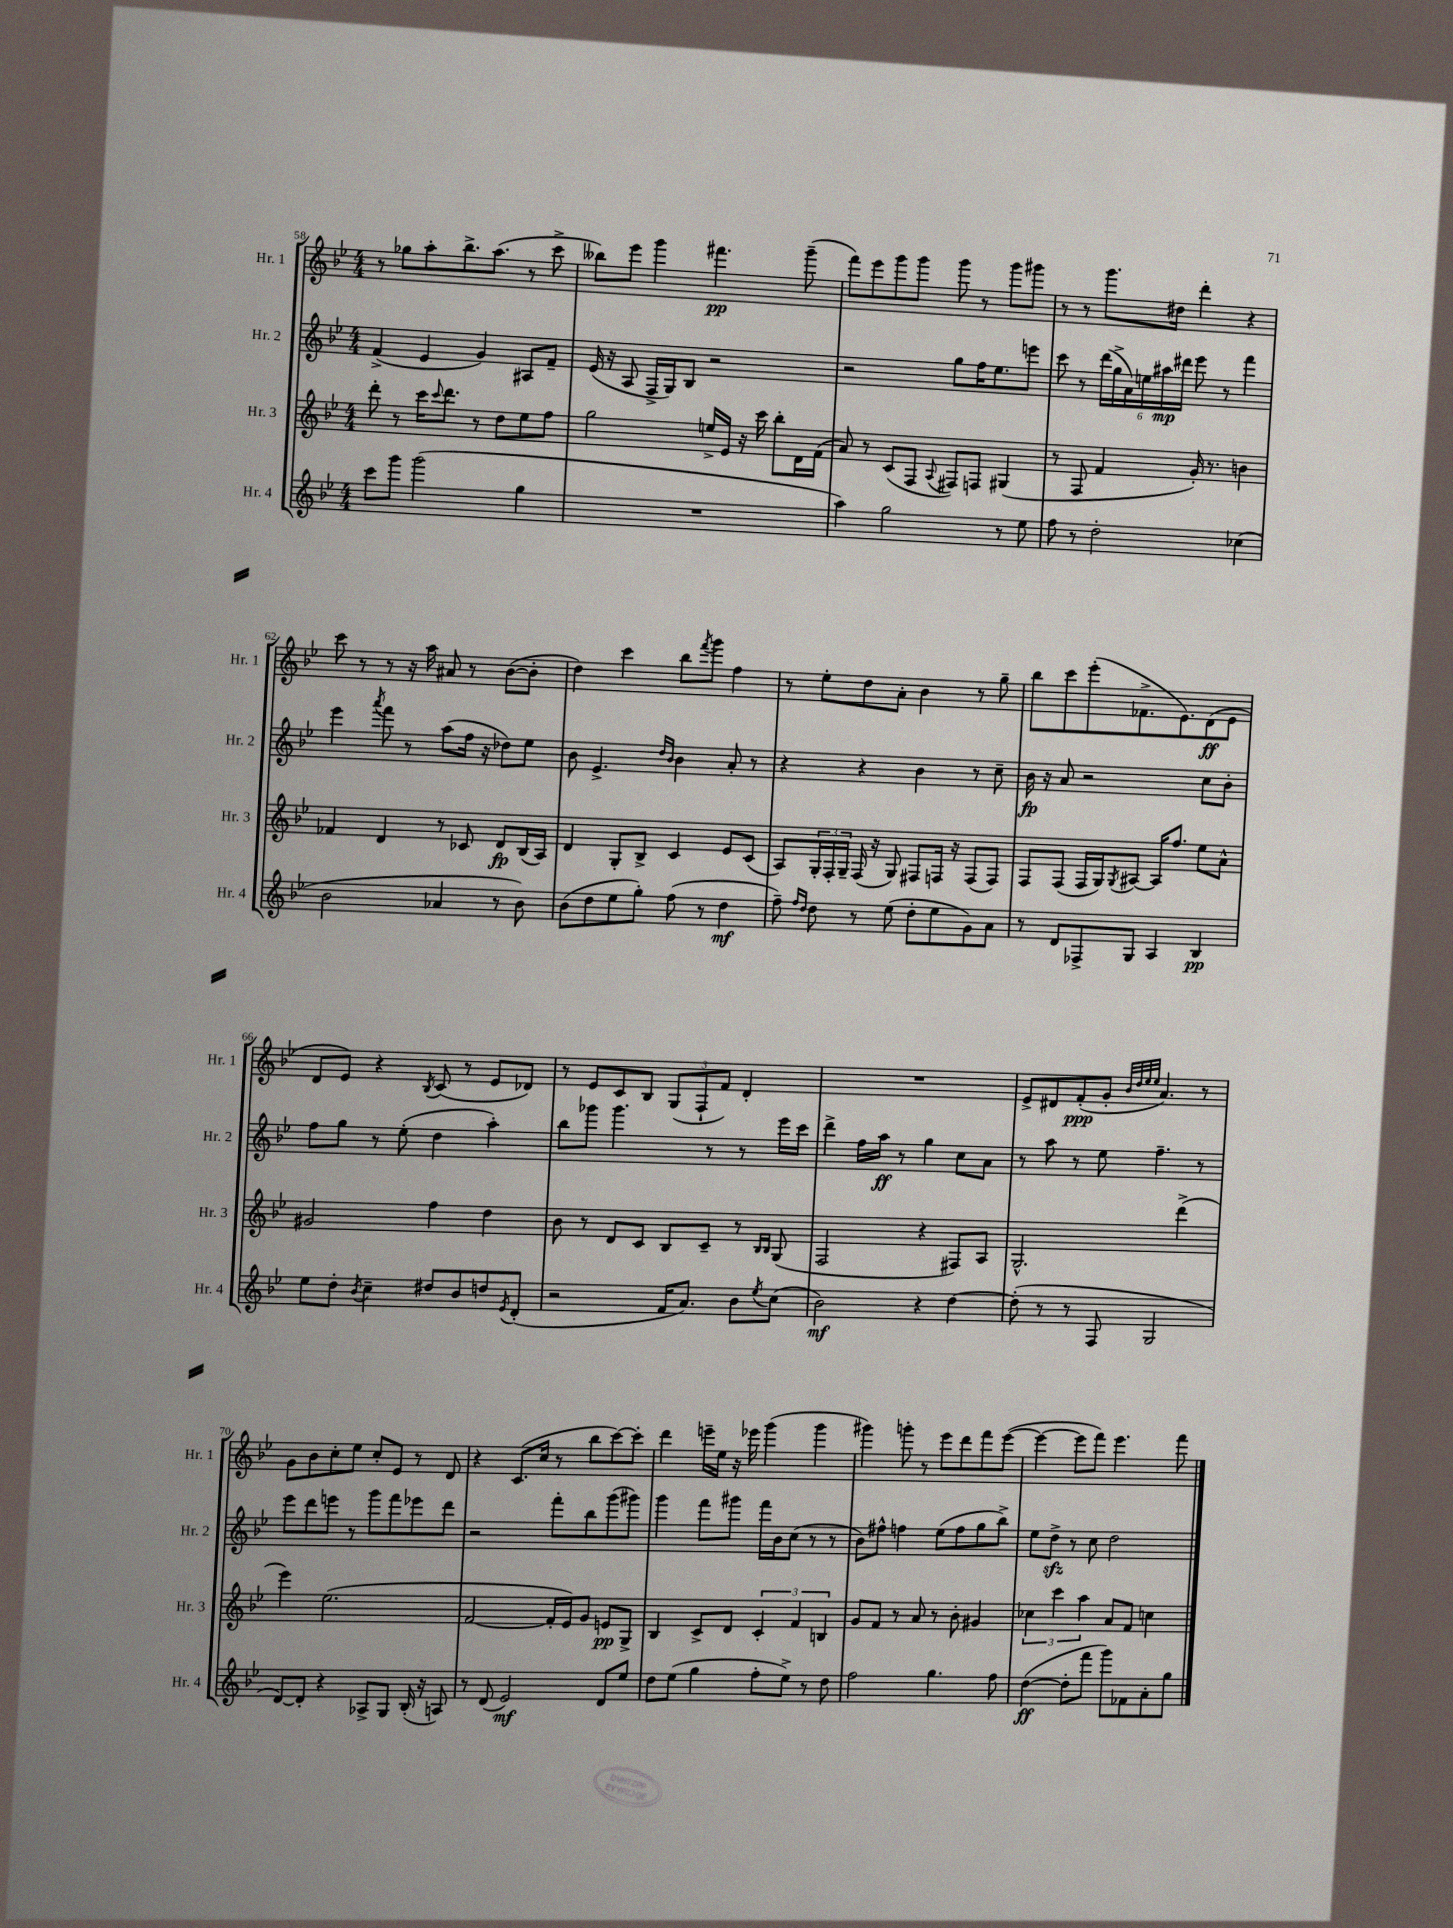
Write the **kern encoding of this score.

**kern	**kern	**kern	**kern
*staff4	*staff3	*staff2	*staff1
*clefG2	*clefG2	*clefG2	*clefG2
*k[b-e-]	*k[b-e-]	*k[b-e-]	*k[b-e-]
*M4/4	*M4/4	*M4/4	*M4/4
8ccc	8ddd'	(4f^	8r
8ggg	8r	.	8gg-
(2ggg	16ccc	4e-	8aa'
.	8qqccc	.	.
.	8.ddd	.	.
.	.	.	8.bb-^
.	8r	4g)	.
.	.	.	(8.aa
.	8dd	.	.
4gg	8ee-	8A#	8r
.	8ff	8f~	8ccc^
=	=	=	=
1r	2gg	(16e-	8bb--)
.	.	16r	.
.	.	8A	8eee-
.	.	16F^	4ggg
.	.	16G)	.
.	.	8B-	.
.	16ee^	2r	4.fff#
.	16e-	.	.
.	16r	.	.
.	16ccc	.	.
.	8bb-'	.	.
.	16d	.	(8ggg~
.	(16f	.	.
=	=	=	=
4aa)	8a)	2r	8fff)
.	8r	.	8eee-
2gg	(8c	.	8ggg
.	8F	.	8ggg
.	8qqA	.	.
.	8F#)	8gg	8ggg
.	8F	16ff	8r
.	.	8.ee-	.
8r	(4G#	.	8ggg
8ee-	.	8eee	8ggg#
=	=	=	=
8ff	8r	8ccc	8r
8r	8F	8r	8r
2dd'	4f	(24ddd	8.ggg
.	.	24gg^	.
.	.	24a)	.
.	.	24ee	.
.	.	24aa#	.
.	.	.	16dd#
.	.	24ddd#	.
.	16g')	8eee-	4ddd'
.	8.r	.	.
.	.	8r	.
(4cc-	4b	4fff	4r
=	=	=	=
2b-	4f-	4eee-	8ccc
.	.	.	8r
.	.	8qaaa	.
.	4d	8fff	8r
.	.	8r	16r
.	.	.	16aa
4a-	8r	(8aa	8a#
.	8c-	16ff	8r
.	.	16r	.
8r	8d	8dd-)	([8b-
8b-)	(16B-	8ee-	8b-']
.	16A)	.	.
=	=	=	=
(8b-	4d	8b-	4dd)
8dd	.	4.e-^	.
8ee-	8G'	.	4ccc
8gg')	8B-^	.	.
.	.	16qqdd	.
.	.	16qqb-	.
(8ff	4c	4b-	8bb-
.	.	.	8qfff
8r	.	.	8ggg
4dd	8e-	8a'	4ff
.	(8c	8r	.
=	=	=	=
8ff~)	8A)	4r	8r
16qqff	.	.	.
16qqdd	.	.	.
8dd	24G'	.	8ee-'
.	24F'	.	.
.	24G~	.	.
8r	(16F	4r	8dd
.	16r	.	.
(8ee-	8G)	.	8a'
8dd'	8F#	4b-	4b-
8ee-	16F	.	.
.	16r	.	.
8g)	(8F	8r	8r
8a	8F)	8cc~	8gg~
=	=	=	=
8r	8F	16b-	8bb-
.	.	16r	.
8d	(8F	8a	8ccc
8F-^	16F	2r	(8eee-'
.	16G)	.	.
.	8qG	.	.
8G	[8A#	.	8.f-^
4A	16A#]	.	.
.	8.ff	.	8.e-)
4B-	8ee-	8cc	(8d
.	8a^^	8b-'	8e-
=	=	=	=
8ee-	2g#	8ff	8d
8dd'	.	8gg	8e-)
8qb-	.	.	.
4cc~	.	8r	4r
.	.	(8ee-'	.
.	.	.	8qB-
8dd#	4ff	4dd	(8c
8b-	.	.	8r
8dd	4dd	4aa')	8e-
8qe-	.	.	.
(8d'	.	.	8d-)
=	=	=	=
2r	8b-	8bb-	8r
.	8r	8ggg-	8e-
.	8d	4.ggg-	8c
.	8c	.	8B-
16f	8B-	.	(12G
8.a)	.	.	.
.	.	.	12F`
.	8c~	8r	.
.	.	.	12f)
8b-	8r	8r	4d'
.	16qqB-	.	.
8qee-	16qqB-	.	.
(8cc	(8G	16eee-	.
.	.	16ccc	.
=	=	=	=
2b-)	2F	4ddd^	1r
.	.	16ff	.
.	.	16aa	.
.	.	8r	.
4r	4r	4gg	.
[4dd	8F#)	8cc	.
.	8A	8a	.
=	=	=	=
(8dd']	2.G^^	8r	8e-^
8r	.	8aa	8d#
8r	.	8r	(8f'
8F	.	8ee-	8g'
.	.	.	32qqb-
.	.	.	32qqdd
.	.	.	32qqee-
.	.	.	32qqee-
2G	.	4.ff~	4.a)
.	(4ddd^	.	.
.	.	8r	8r
=	=	=	=
[8d)	4eee-)	8eee-	8g
8d']	.	8ddd	8b-
4r	(2.ee-	8eee	8cc'
.	.	8r	8ee-
8A-^	.	8ggg	8cc'
8G	.	8fff	8e-
(16B-'	.	8eee-	8r
16r	.	.	.
8A)	.	8ddd	8d
=	=	=	=
8r	[2f	2r	4r
(8d	.	.	.
2e-)	.	.	(8.c
.	.	.	16cc
.	16f']	8fff'	8r
.	16e-)	.	.
.	8g	8bb-	8bb-
8d	8e	(8ggg	[8ccc)
8ee-	8G^	8ggg#)	8ccc']
=	=	=	=
8dd	4B-	4ggg	4ddd
(8ee-	.	.	.
4gg	8c^	8fff	16eee~
.	.	.	16ee-
.	8d	8ggg#	16r
.	.	.	16eee-
8ff'	6c'	16fff	(4ggg
.	.	16b-	.
8ee-^)	.	(8cc	.
.	6f	.	.
8r	.	8r	4ggg
.	6B	.	.
8dd	.	8r	.
=	=	=	=
2ff	8g	8b-)	4ggg#)
.	8f	8ff#^^	.
.	8r	4ff	8ggg'
.	8a	.	8r
4.gg	8r	(8ee-	8eee-
.	8b-'	8ff	8ddd
.	4g#	8gg	8fff
8ff	.	8bb-^)	([8eee-
=	=	=	=
([4dd	6cc-	8ee-	4eee-_
.	.	8dd^	.
.	6ccc	.	.
8dd']	.	8r	8eee-]
.	6aa	.	.
8fff	.	8cc	8fff)
8ggg)	8a	2dd	4.eee-
8f-	8f	.	.
8a'	4cc	.	.
8gg	.	.	8fff
==	==	==	==
*-	*-	*-	*-
